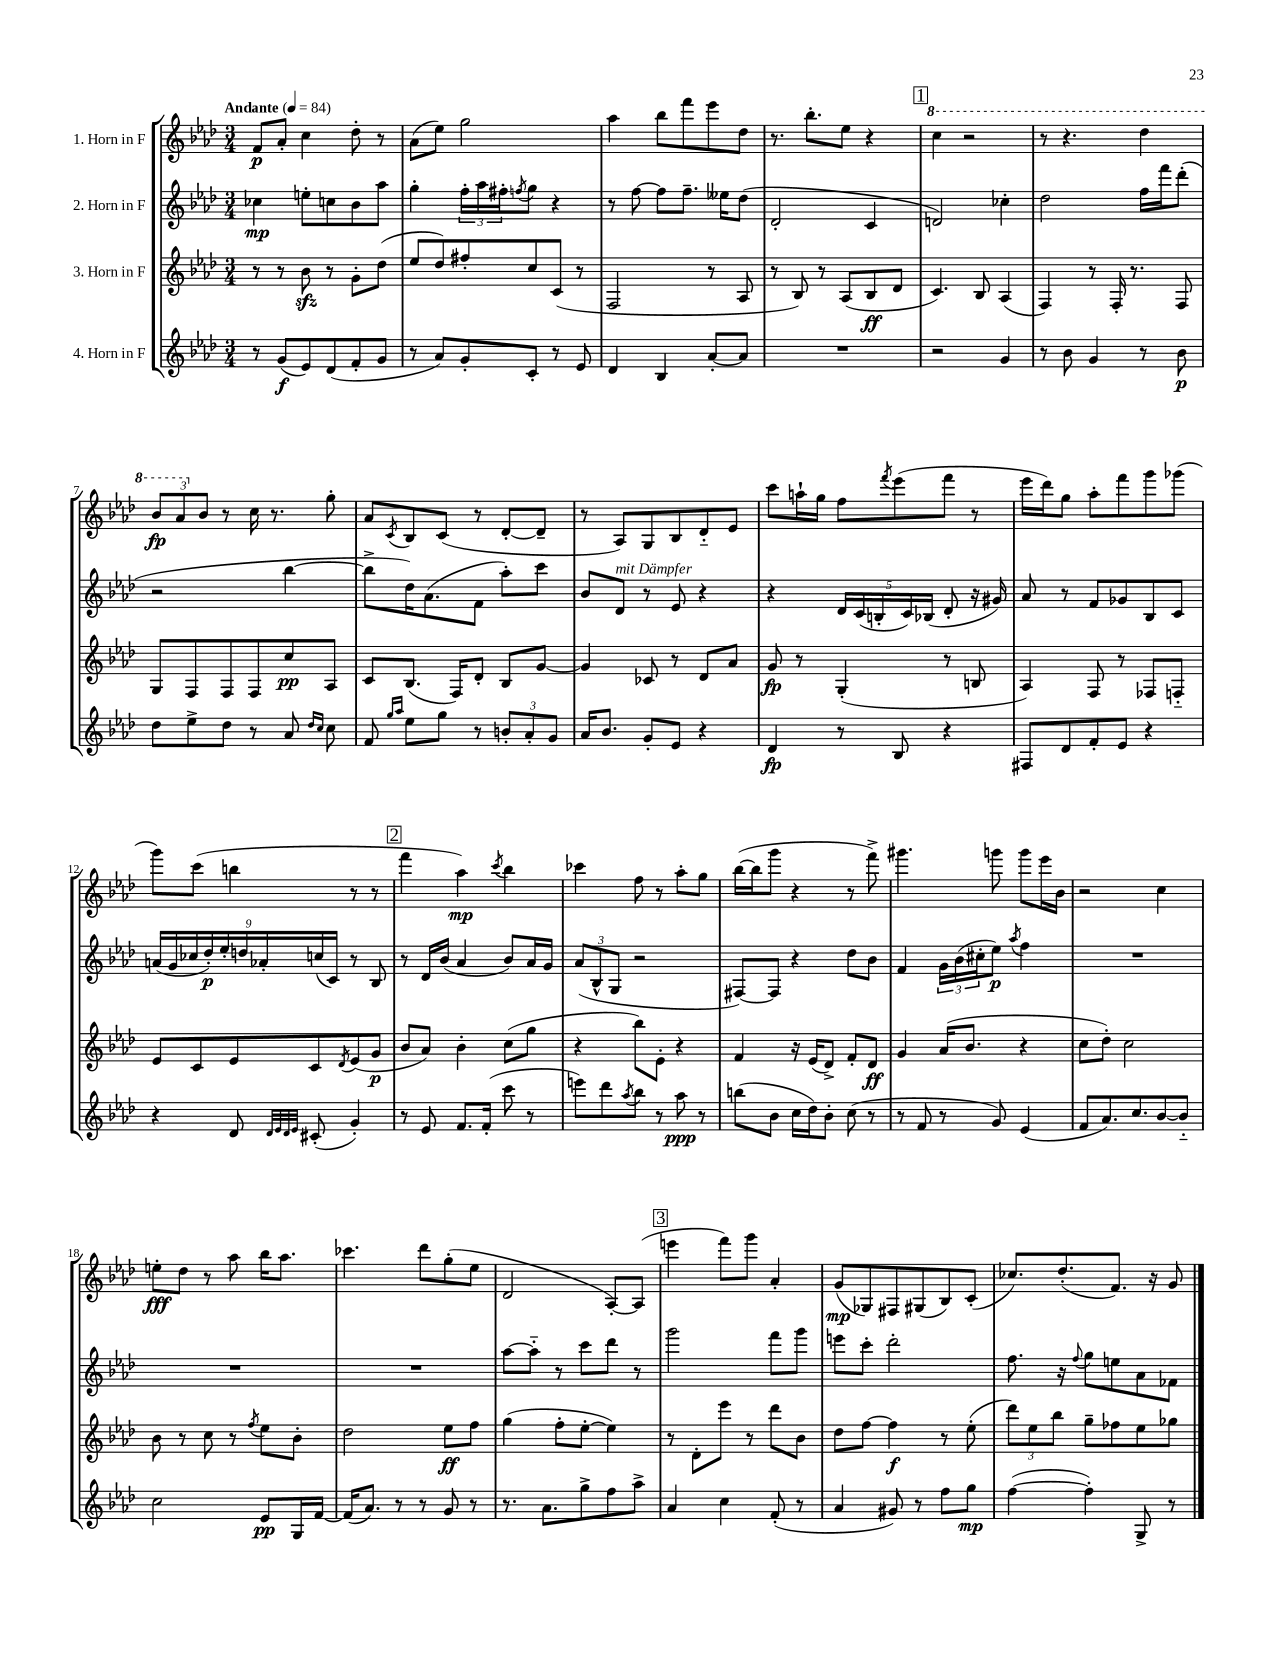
<<
\new StaffGroup <<
\new Staff = "s0" \with { instrumentName = "1. Horn in F" } {
    \clef treble \key aes \major \numericTimeSignature \time 3/4 \tempo "Andante" 4 = 84
    f'8\p aes'8-. c''4 des''8-. r8 |
    aes'8( ees''8) g''2 |
    aes''4 bes''8 f'''8 ees'''8 des''8 |
    r8. bes''8.-. ees''8 r4 |
    \mark \markup { \box "1" } \ottava #1 c'''4 r2 |
    r8 r4. des'''4 |
    \tuplet 3/2 { bes''8\fp aes''8 \ottava #0 bes'8 } r8 c''16 r8. g''8-. |
    aes'8 \acciaccatura { c'8 } bes8 c'8( r8 des'8~-. des'8-- |
    r8 aes8) g8 bes8 des'8-_ ees'8 |
    c'''8 a''16-! g''16 f''8 \acciaccatura { f'''8 } ees'''8( f'''8 r8 |
    ees'''16 des'''16) g''8 aes''8-. f'''8 g'''8 ges'''8( |
    g'''8) c'''8( b''4 r8 r8 |
    \mark \markup { \box "2" } f'''4 aes''4\mp) \acciaccatura { c'''8 } bes''4 |
    ces'''4 f''8 r8 aes''8-. g''8 |
    bes''16~( bes''16 g'''8 r4 r8 f'''8->) |
    gis'''4. g'''8 g'''8 ees'''16 bes'16 |
    r2 c''4 |
    e''8-.\fff des''8 r8 aes''8 bes''16 aes''8. |
    ces'''4. des'''8 g''8-.( ees''8 |
    des'2 aes8~-.) aes8( |
    \mark \markup { \box "3" } e'''4 f'''8) g'''8 aes'4-. |
    g'8\mp( ges8) fis8 gis8( bes8) c'8-.( |
    ces''8.) des''8.-.( f'8.) r16 g'8 \bar "|." |
}
\new Staff = "s1" \with { instrumentName = "2. Horn in F" } {
    \clef treble \key aes \major \numericTimeSignature \time 3/4
    ces''4\mp e''8-. c''8 bes'8 aes''8 |
    g''4-. \tuplet 3/2 { f''16-. aes''16 fis''16-. } \acciaccatura { f''8 } g''8 r4 |
    r8 f''8~ f''8 f''8.-- eeses''16 des''8( |
    des'2-. c'4 |
    \mark \markup { \box "1" } d'2) ces''4-. |
    des''2 f''16 f'''16 des'''8-.( |
    r2 bes''4~ |
    bes''8-> des''16) aes'8.( f'8 aes''8-.) c'''8 |
    bes'8 des'8^\markup { \italic "mit Dämpfer" } r8 ees'8 r4 |
    r4 \tuplet 5/4 { des'16 c'16( b16-. c'16) bes16( } des'8-. r16 gis'16) |
    aes'8 r8 f'8 ges'8 bes8 c'8 |
    \tuplet 9/8 { a'16( g'16 ces''16 des''16-.\p) ees''16-. d''16 aes'16-. c''16( c'16) } r8 bes8 |
    \mark \markup { \box "2" } r8 des'16 bes'16( aes'4 bes'8) aes'16 g'16 |
    \tuplet 3/2 { aes'8( bes8-^ g8 } r2 |
    fis8~) fis8 r4 des''8 bes'8 |
    f'4 \tuplet 3/2 { g'16 bes'16( cis''16-. } ees''8\p) \acciaccatura { aes''8 } f''4 |
    R2. |
    R2. |
    R2. |
    aes''8~ aes''8-_ r8 c'''8 des'''8 r8 |
    \mark \markup { \box "3" } g'''2 f'''8 g'''8 |
    e'''8 c'''8-. des'''2-. |
    f''8. r16 \appoggiatura { f''8 } g''8 e''8 aes'8 fes'8 \bar "|." |
}
\new Staff = "s2" \with { instrumentName = "3. Horn in F" } {
    \clef treble \key aes \major \numericTimeSignature \time 3/4
    r8 r8 bes'8\sfz r8 g'8-. des''8( |
    ees''8 des''8) fis''8-. c''8 c'8( r8 |
    f2 r8 aes8 |
    r8 bes8) r8 aes8( bes8\ff des'8 |
    \mark \markup { \box "1" } c'4.) bes8 aes4( |
    f4) r8 f16-. r8. f8 |
    g8 f8 f8 f8 c''8\pp aes8 |
    c'8 bes8.( f16) des'8-. bes8 g'8~ |
    g'4 ces'8 r8 des'8 aes'8 |
    g'8\fp r8 g4-.( r8 b8 |
    aes4) f8 r8 fes8 f8-_ |
    ees'8 c'8 ees'8 c'8 \acciaccatura { des'8 } ees'8( g'8\p |
    \mark \markup { \box "2" } bes'8 aes'8) bes'4-. c''8( g''8 |
    r4 bes''8) ees'8-. r4 |
    f'4 r16 ees'16( des'8->) f'8-. des'8\ff |
    g'4 aes'16( bes'8. r4 |
    c''8 des''8-.) c''2 |
    bes'8 r8 c''8 r8 \acciaccatura { f''8 } ees''8 bes'8-. |
    des''2 ees''8\ff f''8 |
    g''4( f''8-. ees''8~-. ees''4) |
    \mark \markup { \box "3" } r8 des'8-. ees'''8 r8 des'''8 bes'8 |
    des''8 f''8~ f''4\f r8 ees''8-.( |
    \tuplet 3/2 { des'''8) ees''8 bes''8 } g''8-- fes''8 ees''8 ges''8 \bar "|." |
}
\new Staff = "s3" \with { instrumentName = "4. Horn in F" } {
    \clef treble \key aes \major \numericTimeSignature \time 3/4
    r8 g'8\f( ees'8) des'8( f'8-. g'8 |
    r8 aes'8) g'8-. c'8-. r8 ees'8 |
    des'4 bes4 aes'8~-. aes'8 |
    R2. |
    \mark \markup { \box "1" } r2 g'4 |
    r8 bes'8 g'4 r8 bes'8\p |
    des''8 ees''8-> des''8 r8 aes'8 \grace { des''16 c''16 } c''8 |
    f'8 \grace { g''16 aes''16 } ees''8 g''8 r8 \tuplet 3/2 { b'8-. aes'8-. g'8 } |
    aes'16 bes'8. g'8-. ees'8 r4 |
    des'4\fp r8 bes8 r4 |
    fis8 des'8 f'8-. ees'8 r4 |
    r4 des'8 \grace { des'32 ees'32 des'32 ees'32 } cis'8-.( g'4-.) |
    \mark \markup { \box "2" } r8 ees'8 f'8. f'16-.( c'''8 r8 |
    e'''8) des'''8 \acciaccatura { aes''8 } bes''8 r8 aes''8\ppp r8 |
    b''8( bes'8 c''16 des''16) bes'8-. c''8( r8 |
    r8 f'8 r8 g'8) ees'4( |
    f'8 aes'8.) c''8. bes'8~ bes'8-_ |
    c''2 ees'8\pp g16 f'16~ |
    f'16( aes'8.) r8 r8 g'8 r8 |
    r8. aes'8. g''8-> f''8 aes''8-> |
    \mark \markup { \box "3" } aes'4 c''4 f'8-.( r8 |
    aes'4 gis'8) r8 f''8 g''8\mp |
    f''4~( f''4-.) g8-> r8 \bar "|." |
}
>>
>>
